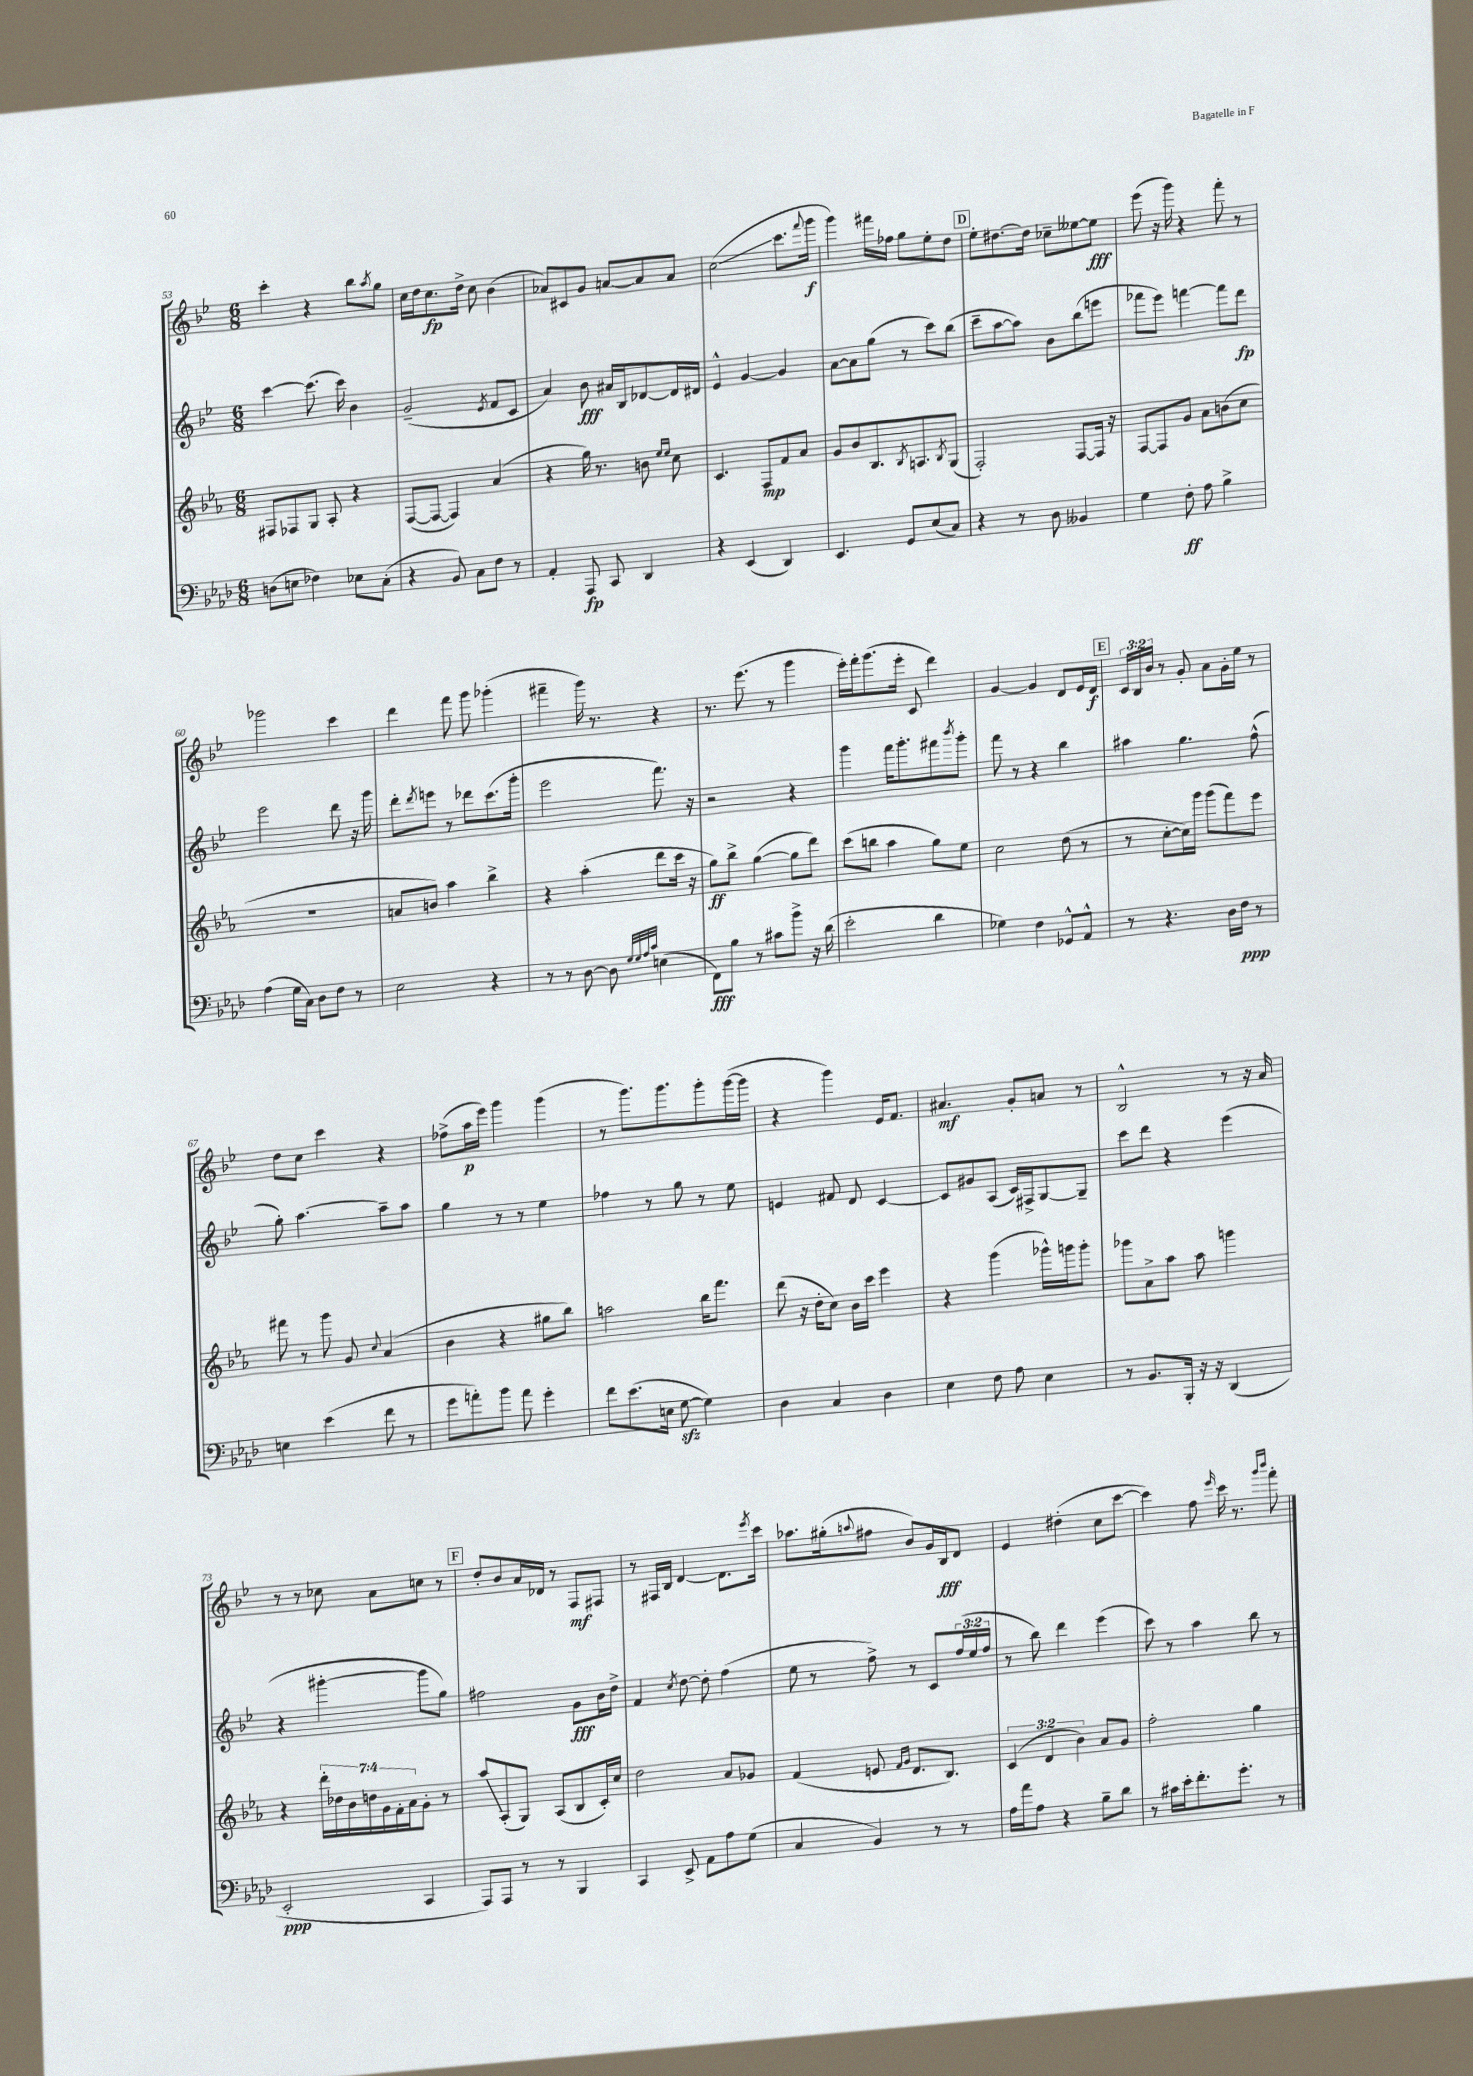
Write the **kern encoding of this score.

**kern	**kern	**kern	**kern
*staff4	*staff3	*staff2	*staff1
*clefF4	*clefG2	*clefG2	*clefG2
*k[b-e-a-d-]	*k[b-e-a-]	*k[b-e-]	*k[b-e-]
*M6/8	*M6/8	*M6/8	*M6/8
(8D	8F#	[4ccc	4ccc'
8E	8F-	.	.
4F-)	8G	(8.ccc]	4r
.	8A-'	.	.
.	.	16ccc)	.
8E-	4r	4b-	8bb-
.	.	.	8qaa
(8C'	.	.	8gg
=	=	=	=
4r	([8F	(2g~	16cc
.	.	.	16dd
.	8F_	.	8.cc
8BB-)	4F])	.	.
.	.	.	16dd^
8C	.	.	8cc
.	.	8qe-	.
8F	(4a-	8f	(4b-
8r	.	8c	.
=	=	=	=
4AA-'	4r	4a)	8a-)
.	.	.	8c#
8AAA-	16gg)	8b-	8g
.	8.r	.	.
8CC	.	16a#	[8a
.	.	16B-	.
4DD-	8b	[8d-	8a]
.	16qqee-	.	.
.	16qqee-	.	.
.	8cc	16d-]	8a
.	.	16d#	.
=	=	=	=
4r	4.c	4e-^^	(2cc
(4EE-	.	[4g	.
.	8F	.	.
4DD-)	8f	4g]	8.ccc
.	8a-	.	.
.	.	.	8qqfff
.	.	.	16ggg
=	=	=	=
4.EE-	8g	[8a	4ggg)
.	8b-	8a]	.
.	8.B-	(8gg	16fff#
.	.	.	16ff-
8GG	.	8r	8gg
.	8qB-	.	.
.	8.A	.	.
(8E-	.	8ccc)	8ee-'
.	8qB-	.	.
8C)	(8G	(8bb-	8dd
=	=	=	=
4r	2F')	8ccc~	8ee-'
.	.	[8aa	[8.dd#
8r	.	8aa])	.
.	.	.	16dd#]
8D-	.	8b-	8cc-~
4BB--	[8F	(8bb-	[8ee--
.	16F]	8eee	8ee--]
.	16r	.	.
=	=	=	=
4G	[8F	8fff-	(8eee-
.	8F]	8eee-)	16r
.	.	.	16ggg)
8F'	8g	[4fff	4r
8A-	8a-	.	.
4B-^	(8b	8fff]	8fff'
.	8cc	8ddd	8r
=	=	=	=
(4A-	2.r	2eee-	2ggg-
16G	.	.	.
16C)	.	.	.
8D-	.	.	.
8F	.	8ddd	4ccc
8r	.	16r	.
.	.	16ggg	.
=	=	=	=
2E-	8a	8ddd'	4ddd
.	.	8qddd	.
.	8b)	8eee	.
.	4aa-	8r	8fff
.	.	8ddd-	8ggg
4r	4bb-^	(8.ccc	(4ggg-'
.	.	16ggg'	.
=	=	=	=
8r	4r	2eee-	4fff#~
8r	.	.	.
[8D-	(4aa-'	.	16ggg)
.	.	.	8.r
8D-]	.	.	.
32qqG	.	.	.
32qqG	.	.	.
32qqA-	.	.	.
32qqc	.	.	.
(4E	8ddd	8.fff)	4r
.	16ccc	.	.
.	16r	16r	.
=	=	=	=
8FF)	8gg)	2r	8.r
8B-	8bb-^	.	.
.	.	.	(8.eee-
8r	([4gg	.	.
8c#	.	.	8r
8b-^	8gg]	4r	4ggg
16r	8ddd)	.	.
(16d-	.	.	.
=	=	=	=
2e-'	(8ccc	4ggg	16eee-')
.	.	.	16fff'
.	8bb	.	(8.ggg
.	4aa-	16fff	.
.	.	8.ggg'	16eee-'
.	.	.	8c
4d-	8gg)	8fff#	4ddd)
.	.	8qbbb-	.
.	8ee-	8ggg'	.
=	=	=	=
4G-)	2cc	8fff	[4g
.	.	8r	.
4F	.	4r	4g]
8GG-^^	(8dd	4bb-	8d
8AA-^^	8r	.	16e-
.	.	.	16d
=	=	=	=
8r	8r	4aa#	24c
.	.	.	24B-
.	.	.	24b-
4.r	[8cc'	.	8r
.	16cc])	4.gg	8g'
.	16ggg	.	.
.	(8ggg	.	8a
16D-	8fff)	.	16g'
16F	.	.	16ee-
8r	8eee-	(8ff^^	8r
=	=	=	=
4E	8fff#	8gg')	8dd
.	8r	[4.aa	8cc
(4e-	8ggg	.	4ccc
.	8g	.	.
.	8qqcc	.	.
8f	(4a-	8aa~]	4r
8r	.	8aa	.
=	=	=	=
8g	4b-	4gg	(8ff-^
8a')	.	.	16aa
.	.	.	16eee-)
8b-	4r	8r	4ggg
8a	.	8r	.
4g'	8gg#	4ee-	(4ggg
.	8bb-)	.	.
=	=	=	=
8f	2aa	4ff-	8r
(8.e-	.	.	8.ggg)
.	.	8r	.
16E	.	.	8.ggg
[8G	.	8gg	.
4G])	16bb-	8r	8ggg'
.	8.fff	.	.
.	.	8ee-	([16ggg
.	.	.	16ggg]
=	=	=	=
4D-	(8ddd	4e	4r
.	16r	.	.
.	16dd'	.	.
4C	8cc)	8f#	4ggg)
.	16b-	8d	.
.	16ccc	.	.
4D-	4eee-	[4c	16e-
.	.	.	8.f
=	=	=	=
4E-	4r	8c]	4.a#
.	.	8g#	.
8F	(4ggg	(8A	.
8A-	.	16c)	8g'
.	.	16F#^	.
4E-	16ggg-^^)	[8G	8a
.	16ggg	.	.
.	8ggg'	8G~]	8r
=	=	=	=
8r	8ggg-	8ccc	2B-^^
8.BB-	8a-^	8ddd	.
.	8aa-	4r	.
16BBB-'	.	.	.
16r	8aa-	.	.
16r	.	.	.
(4DD-	4ggg	(4eee-	8r
.	.	.	16r
.	.	.	16a
=	=	=	=
2EE-'	4r	4r	8r
.	.	.	8r
.	28ddd'	[4ggg#'	8cc-
.	28dd-	.	.
.	28b-	.	.
.	28dd	.	.
.	.	.	8a
.	28g	.	.
.	28f'	.	.
.	28a-	.	.
4CC	8g'	8ggg#]	8cc
.	8r	8gg)	8r
=	=	=	=
8AAA-)	8aa-	2ff#	8dd'
8AAA-	(8A-'	.	8b-
8r	8G)	.	16a
.	.	.	16d-
8r	(8A-	.	8r
4BBB-	8B-	8g	8F
.	16c')	16b-	8F#
.	16cc	16dd^	.
=	=	=	=
4CC	2dd	4f	8r
.	.	.	16F#
.	.	.	16B-
.	.	8qcc	.
8EE-^	.	[8dd	[4d
8AA-	.	8dd']	.
8A-	8a-	(4ff	8.d]
(8G	8g-	.	.
.	.	.	8qeee-
.	.	.	16ccc
=	=	=	=
4C	(4f	8ee-	8.aa-
.	.	8r	.
.	.	.	(16gg#'
.	.	.	8qqaa
4BB-)	8e	8ff^)	8ff#
.	16qqf	.	.
.	16qqg	.	.
.	8.d	8r	8b-)
8r	.	8c	16g
.	8.B-)	.	16B-
8r	.	(24ff	8d
.	.	24ee-	.
.	.	24ff	.
=	=	=	=
16A-	(6c	8r	4e-
16a-	.	.	.
8A-	.	8bb-)	.
.	6d	.	.
4r	.	4ddd	(4dd#'
.	6b-)	.	.
8B-~	8a-	(4eee-	8cc
8d-	8g	.	[8ccc
=	=	=	=
8r	2ff'	8ccc)	4ccc])
16c#	.	8r	.
16e-'	.	.	.
8.f'	.	4aa	8ff
.	.	.	16qqeee-
.	.	.	16ccc
8.g'	.	.	8.r
.	4gg	8bb-	.
.	.	.	16qqggg
.	.	.	16qqbbb-
8r	.	8r	8fff'
==	==	==	==
*-	*-	*-	*-
